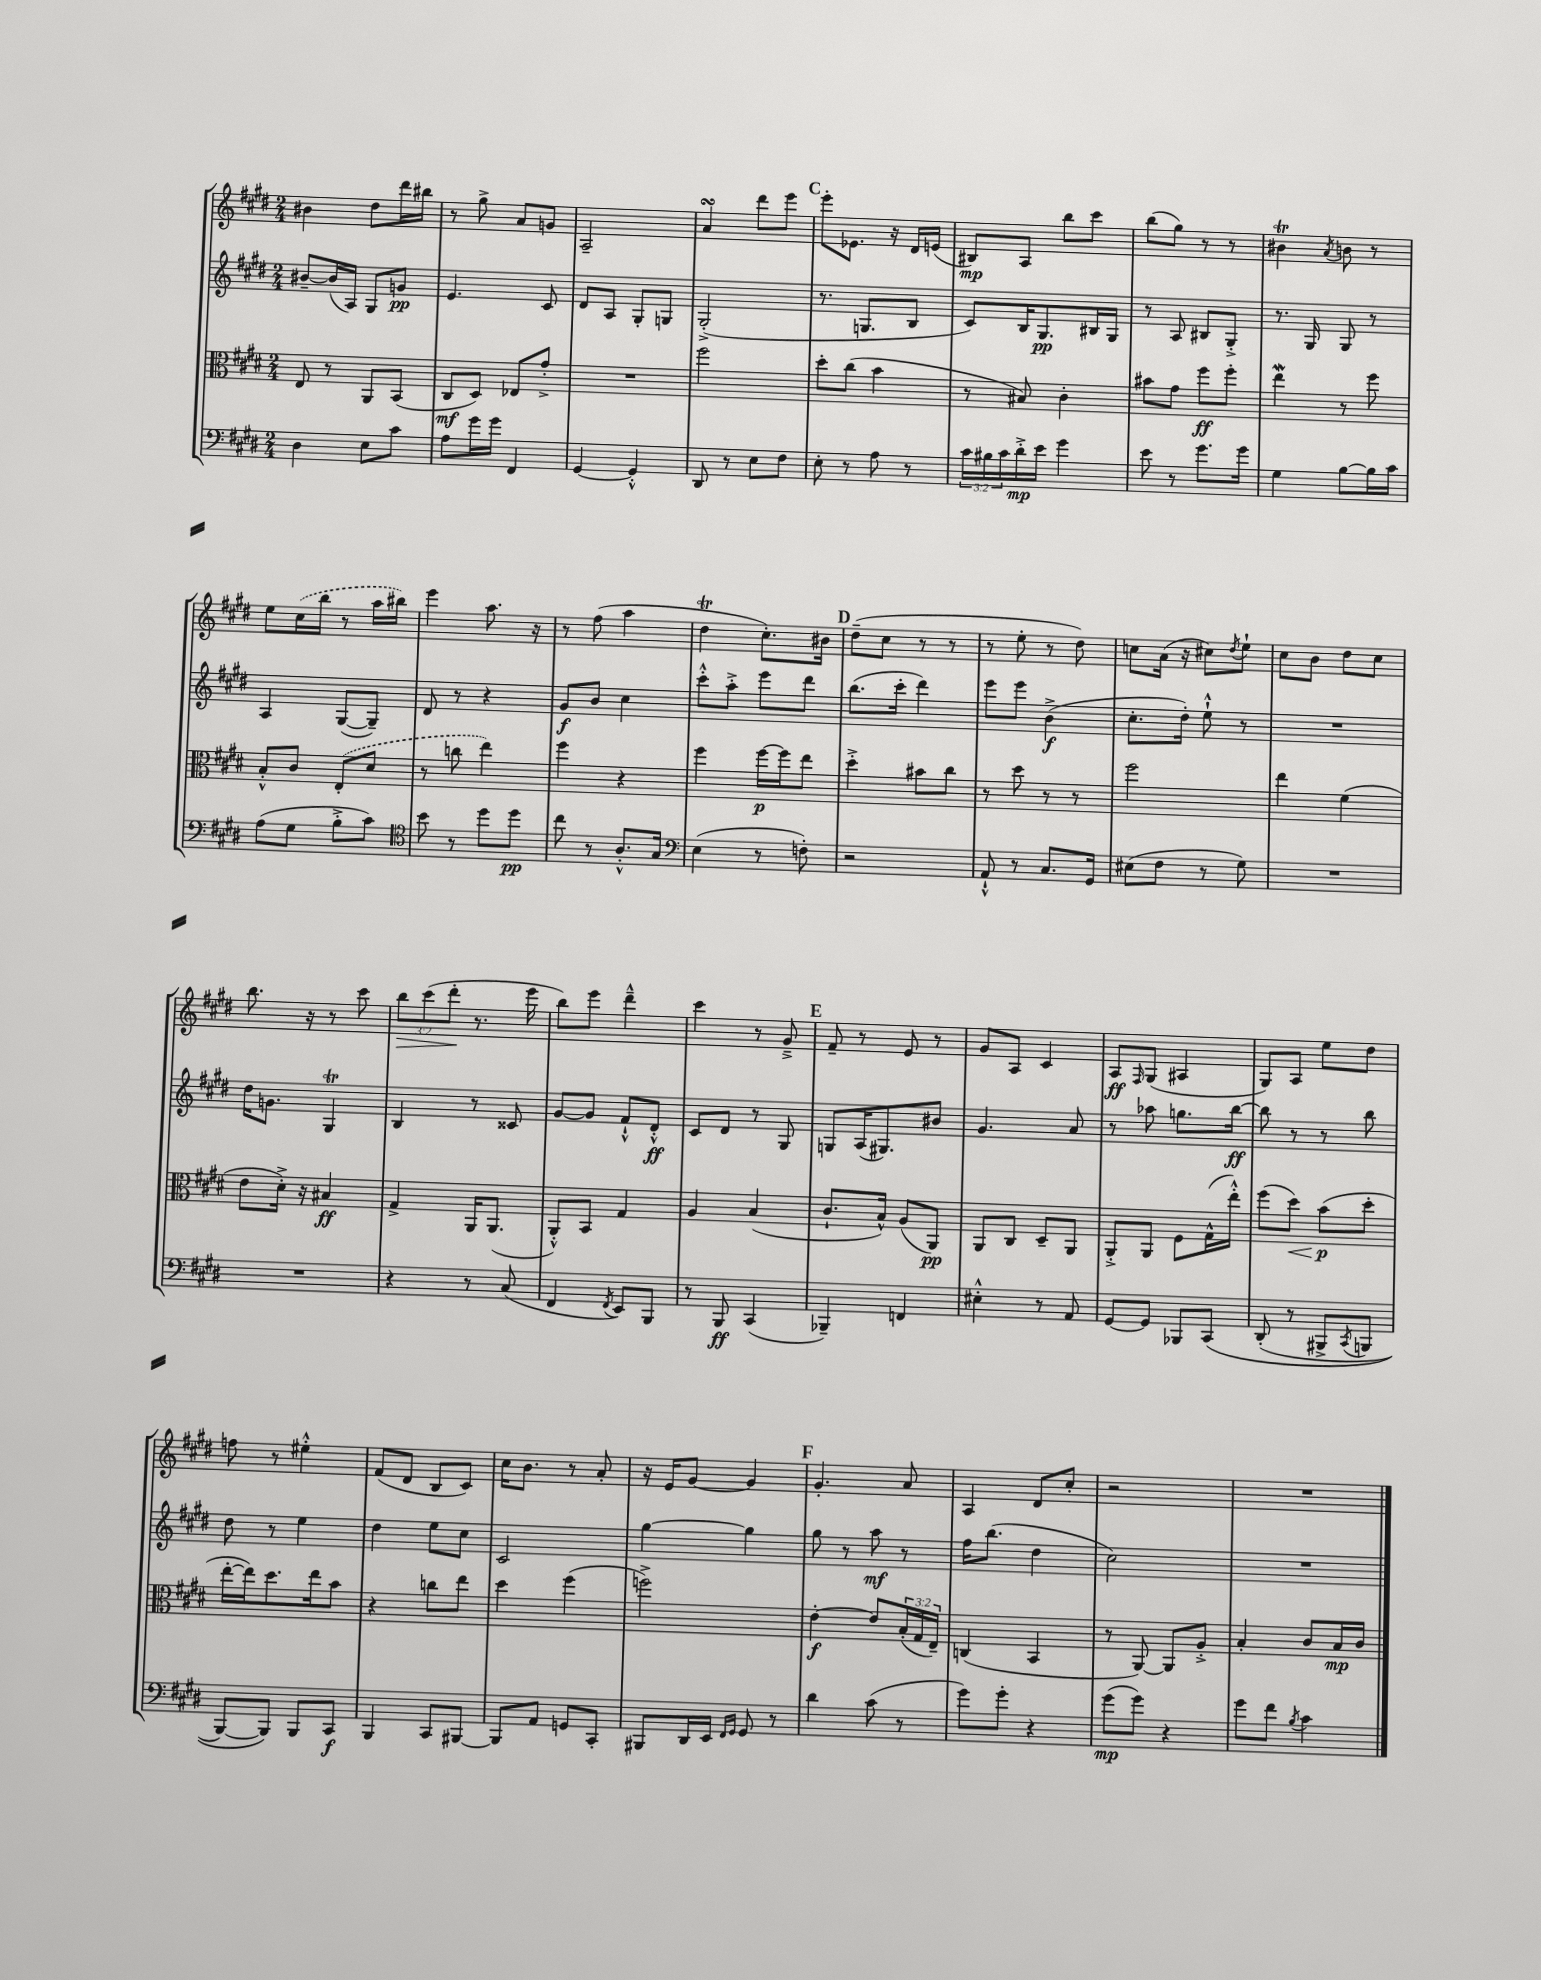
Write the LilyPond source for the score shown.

<<
\new StaffGroup <<
\new Staff = "s0" {
    \clef treble \key e \major \numericTimeSignature \time 2/4 \override Staff.TupletNumber.text = #tuplet-number::calc-fraction-text
    bis'4 dis''8 dis'''16 bis''16 |
    r8 gis''8-> a'8 g'8 |
    a2-- |
    a'4\turn dis'''8 e'''8 |
    \mark \markup { \bold "C" } e'''8-. ees'8. r16 dis'16 e'16( |
    bis8\mp) a8 b''8 cis'''8 |
    b''8( gis''8) r8 r8 |
    bis'4\trill \acciaccatura { a'8 } b'8 r8 |
    e''8 \once \slurDashed cis''16( b''16 r8 a''16 bis''16) |
    e'''4 a''8. r16 |
    r8 fis''8( a''4 |
    dis''4\trill cis''8.-.) bis'16 |
    \mark \markup { \bold "D" } dis''8--( cis''8 r8 r8 |
    r8 e''8-. r8 dis''8) |
    c''8 a'16( r16 cis''8) \acciaccatura { dis''8 } e''8-! |
    cis''8 b'8 dis''8 cis''8 |
    b''8. r16 r8 cis'''8 |
    \tuplet 3/2 { b''8\> cis'''8( dis'''8-.\! } r8. e'''16 |
    b''8) e'''8 dis'''4---^ |
    cis'''4 r8 gis'8---> |
    \mark \markup { \bold "E" } fis'8-- r8 e'8 r8 |
    gis'8 a8 cis'4 |
    a8\ff \grace { fis16 } gis8( ais4 |
    gis8) a8 e''8 dis''8 |
    f''8 r8 eis''4-.-^ |
    fis'8( dis'8 b8 cis'8) |
    cis''16 b'8. r8 a'8-. |
    r16 e'16 gis'8~ gis'4 |
    \mark \markup { \bold "F" } gis'4.-. a'8 |
    a4 dis'8 cis''8-. |
    r2 |
    R2 \bar "|." |
}
\new Staff = "s1" {
    \clef treble \key e \major \numericTimeSignature \time 2/4
    bis'8~-- bis'16( a16) gis8 g'8\pp |
    e'4. cis'8 |
    dis'8 a8 gis8-. g8 |
    gis2-.->( |
    \mark \markup { \bold "C" } r8. g8. b8 |
    cis'8) b16 gis8.\pp bis16 gis16 |
    r8 a8 bis8 gis8-.-> |
    r8. gis16 gis8 r8 |
    a4 gis8~( gis8--) |
    dis'8 r8 r4 |
    gis'8\f b'8 cis''4 |
    cis'''8-.-^ a''8-.-> e'''8 dis'''8 |
    \mark \markup { \bold "D" } b''8.( cis'''16-. dis'''4) |
    e'''8 e'''8 b'4->\f( |
    cis''8.-. dis''16-.) e''8-!-^ r8 |
    R2 |
    dis''16 g'8. gis4\trill |
    b4 r8 cisis'8 |
    gis'8~ gis'8 fis'8-!-^ dis'8-.-^\ff |
    cis'8 dis'8 r8 gis8 |
    \mark \markup { \bold "E" } g8 a16( gis8.) bis'8 |
    gis'4. a'8 |
    r8 aes''8 g''8. b''16~\ff |
    b''8 r8 r8 b''8 |
    dis''8 r8 e''4 |
    dis''4 e''8 cis''8 |
    cis'2 |
    gis''4~ gis''4 |
    \mark \markup { \bold "F" } gis''8 r8 a''8\mf r8 |
    fis''16 b''8.( dis''4 |
    cis''2) |
    R2 \bar "|." |
}
\new Staff = "s2" {
    \clef alto \key e \major \numericTimeSignature \time 2/4 \override Staff.TupletNumber.text = #tuplet-number::calc-fraction-text
    e8 r8 a,8 b,8( |
    cis8\mf dis8) ees8 gis'8-.-> |
    R2 |
    fis''2 |
    \mark \markup { \bold "C" } dis''8-. cis''8( b'4 |
    r8 bis8) cis'4-. |
    bis'8 gis'8 fis''8\ff fis''8-. |
    e''4\mordent r8 fis''8 |
    b8-.-^ cis'8 \once \slurDashed e8-.( dis'8 |
    r8 c''8 e''4) |
    fis''4 r4 |
    fis''4 fis''16~\p fis''16 e''8 |
    \mark \markup { \bold "D" } dis''4-.-> bis'8 cis''8 |
    r8 dis''8 r8 r8 |
    fis''2 |
    e''4 fis'4( |
    e'8 dis'16-.->) r16 bis4\ff |
    gis4-> a,16 a,8.( |
    a,8-.-^) b,8 gis4 |
    a4 b4( |
    \mark \markup { \bold "E" } cis'8.-! b16-^) a8( a,8\pp) |
    a,8 cis8 dis8-- a,8 |
    a,8-.-> a,8 fis8 gis16-^( e''16-.-^) |
    fis''8( dis''8\<) b'8\p\!( dis''8-. |
    e''16~-. e''16) dis''8. e''16 b'8 |
    r4 c''8 e''8 |
    dis''4 fis''4( |
    f''2->) |
    \mark \markup { \bold "F" } e'4~-.\f e'8 \tuplet 3/2 { b16-.( gis16 e16--) } |
    c4( b,4 |
    r8 a,8~) a,8 a8-.-> |
    b4-. cis'8 b16\mp cis'16 \bar "|." |
}
\new Staff = "s3" {
    \clef bass \key e \major \numericTimeSignature \time 2/4 \override Staff.TupletNumber.text = #tuplet-number::calc-fraction-text
    dis4 e8 cis'8 |
    a8 gis'16 gis'16 fis,4 |
    gis,4~ gis,4-.-^ |
    dis,8 r8 e8 fis8 |
    \mark \markup { \bold "C" } e8-. r8 a8 r8 |
    \tuplet 3/2 { cis'16 bis16 cis'16 } dis'16-.->\mp e'16 gis'4 |
    e'8 r8 gis'8. gis'16 |
    gis4 b8~ b16 cis'16 |
    a8( gis8 b8-.-> cis'8) |
    \clef tenor b'8 r8 dis''8 dis''8\pp |
    cis''8 r8 a8.-.-^ gis16 |
    \clef bass e4( r8 f8-.) |
    \mark \markup { \bold "D" } r2 |
    a,8-!-^ r8 cis8. gis,16 |
    eis8( fis8 r8 gis8) |
    R2 |
    R2 |
    r4 r8 cis8( |
    fis,4 \acciaccatura { fis,8 } e,8) b,,8 |
    r8 b,,8\ff cis,4( |
    \mark \markup { \bold "E" } bes,,4--) f,4 |
    eis4-.-^ r8 a,8 |
    gis,8~ gis,8 bes,,8 cis,8\( |
    dis,8-.( r8 bis,,8-> \acciaccatura { cis,8 } b,,8 |
    b,,8~) b,,8\) b,,8 cis,8\f |
    b,,4 cis,8 bis,,8~ |
    bis,,8 a,8 g,8 cis,8-. |
    bis,,8 dis,16 e,16 \grace { fis,16 gis,16 } gis,8 r8 |
    \mark \markup { \bold "F" } dis'4 cis'8( r8 |
    gis'8) gis'8-. r4 |
    gis'8\mp( gis'8) r4 |
    gis'8 fis'8 \acciaccatura { b8 } cis'4 \bar "|." |
}
>>
>>
\layout { \context { \Score \remove "Bar_number_engraver" } }
